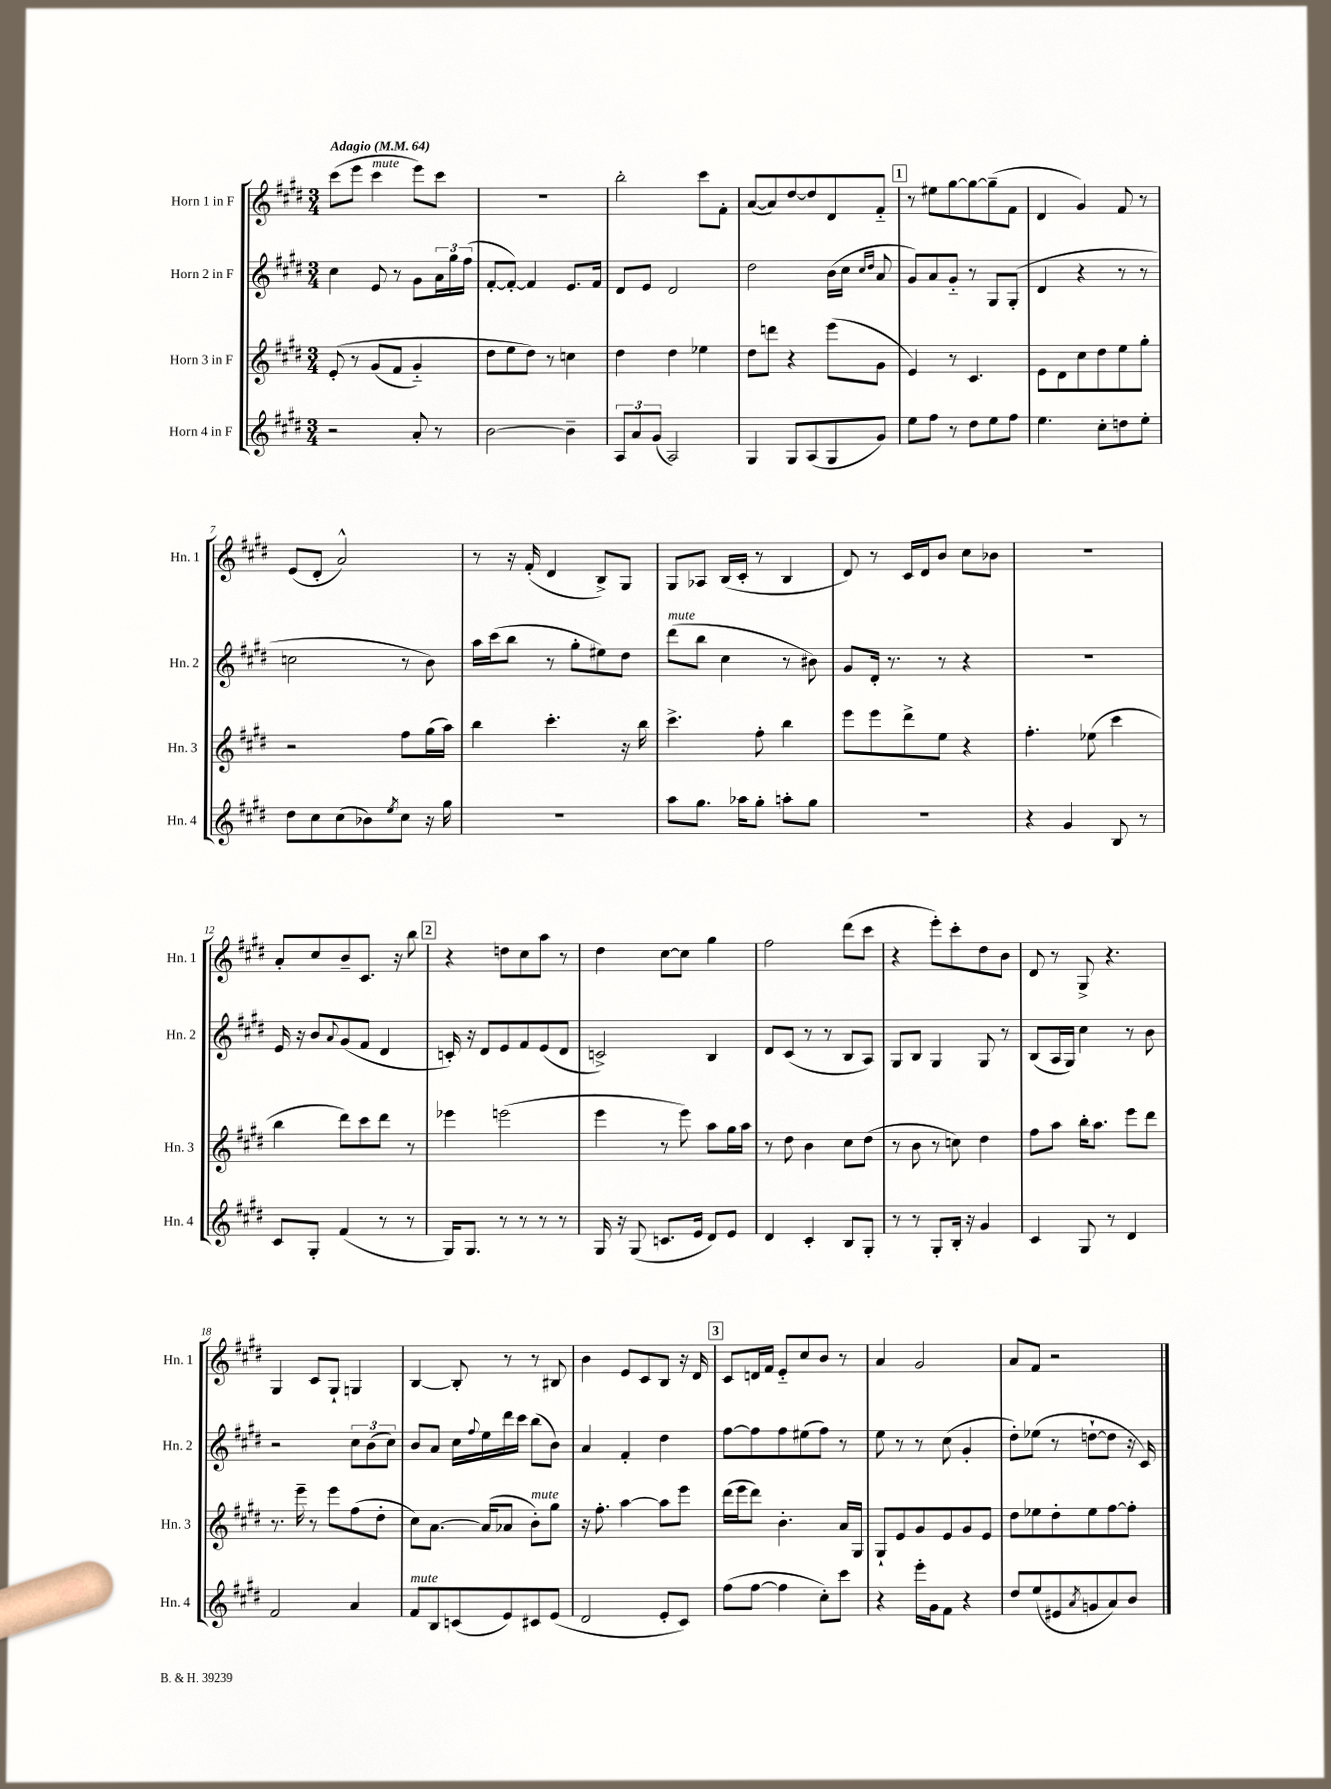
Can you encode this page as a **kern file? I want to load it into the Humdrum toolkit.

**kern	**kern	**kern	**kern
*part4	*part3	*part2	*part1
*staff4	*staff3	*staff2	*staff1
*I"Horn 4 in F	*I"Horn 3 in F	*I"Horn 2 in F	*I"Horn 1 in F
*I'Hn. 4	*I'Hn. 3	*I'Hn. 2	*I'Hn. 1
*clefG2	*clefG2	*clefG2	*clefG2
*k[f#c#g#d#]	*k[f#c#g#d#]	*k[f#c#g#d#]	*k[f#c#g#d#]
*M3/4	*M3/4	*M3/4	*M3/4
*MM64	*MM64	*MM64	*MM64
=1	=1	=1	=1
!	!	!	!LO:TX:a:B:t=Adagio
2r	(8e'/	4cc#\	(8ccc#\L
.	8r	.	8eee\J
!	!	!	!LO:TX:a:i:t=mute
.	(8g#/L	8e/	4ccc#\
.	8f#/J	8r	.
8a'/	4g#/)	8g#\L	8eee\L)
8r	.	24a\L	8ccc#\J
.	.	24gg#\	.
.	.	(24ff#\JJ	.
=2	=2	=2	=2
[2b\	8dd#\L	[8f#'/L	2.r
.	8ee\	8f#'/J_)	.
.	8dd#\J)	4f#/]	.
.	8r	.	.
4b~\]	4ccn\	8.e/L	.
.	.	16f#/Jk	.
=3	=3	=3	=3
12A/L	4dd#\	8d#/L	2bb'\
12a/	.	.	.
.	.	8e/J	.
(12g#/J	.	.	.
2A/)	4dd#\	2d#/	.
.	4ee-X\	.	8ccc#\L
.	.	.	8f#'\J
=4	=4	=4	=4
4G#/	8dd#\L	2dd#\	([8a/L
.	8dddn\J	.	8a/])
8G#/L	4r	.	[8dd#/
(8A/	.	.	8dd#/]
8G#/	(8eee\L	(16b\LL	8d#/
.	.	16cc#\JJ	.
.	.	16qqcc#/LL	.
.	.	16qqdd#/JJ	.
8g#/J)	8g#\J	8a/	8f#/J
!!LO:REH:place=s1:t=1
=5	=5	=5	=5
8ee\L	4e/)	8g#/L)	8r
8ff#\J	.	8a/	8ee#X\L
8r	8r	8g#/J	[8gg#\
8dd#\L	4.c#/	8r	8gg#\_
8ee\	.	8G#/L	(8gg#~\]
8ff#\J	.	(8G#'/J	8f#\J
=6	=6	=6	=6
4.ee\	8e\L	4d#/	4d#/
.	8d#\	.	.
.	8cc#\	4r	4g#/)
8cc#'\L	8dd#\	.	.
8ddn\	8ee\	8r	8f#/
8ee'\J	8gg#'\J	8r	8r
!!LO:LB:g=z
=7	=7	=7	=7
8dd#\L	2r	2ccn\	(8e/L
8cc#\	.	.	8d#'/J
(8cc#\	.	.	2a^^/)
8b-X\)	.	.	.
8qee/	.	.	.
8cc#\J	8ff#\L	8r	.
16r	(16gg#\L	8b\)	.
16gg#\	16aa\JJ)	.	.
=8	=8	=8	=8
2.r	4bb\	16aa\LL	8r
.	.	(16ccc#\J	.
.	.	8bb\J	16r
.	.	.	(16f#'/
.	4.ccc#'\	8r	4d#/
.	.	8gg#'\L	.
.	.	8ee#X\)	8B^/L)
.	16r	8dd#\J	8G#/J
.	16bb\	.	.
=9	=9	=9	=9
!	!	!LO:TX:a:i:t=mute	!
8aa\L	4.ccc#^\	(8ddd#\L	8G#/L
8.gg#\J	.	8bb\J	8A-X/J
.	.	4cc#\	(16B/LL
16aa-X\KL	.	.	16c#'/JJ
8gg#'\J	8ff#'\	.	8r
8aan'\L	4bb\	8r	4B/
8gg#\J	.	8b#X\)	.
=10	=10	=10	=10
2.r	8eee\L	8g#/L	8d#/)
.	8eee\	16d#'/Jk	8r
.	.	8.r	.
.	8ddd#^\	.	16c#/LL
.	.	.	16d#/J
.	8ee\J	8r	8b/J
.	4r	4r	8cc#\L
.	.	.	8b-X\J
=11	=11	=11	=11
4r	4.ff#'\	2.r	2.r
4g#/	.	.	.
.	(8ee-X\	.	.
8B/	4ccc#\	.	.
8r	.	.	.
!!LO:LB:g=z
=12	=12	=12	=12
8c#/L	4bb\	16e/	8a'/L
.	.	16r	.
8G#'/J	.	8b/L	8cc#/
.	.	8qqa/	.
(4f#/	8ddd#\L)	(8g#/	8b~/
.	8ccc#\	8f#/J	8.c#/J
8r	8ddd#\J	4d#/	.
.	.	.	16r
8r	8r	.	8bb\
!!LO:REH:place=s1:t=2
=13	=13	=13	=13
16G#/KL)	4eee-X\	16cn'/)	4r
8.G#/J	.	16r	.
.	.	8d#/L	.
8r	(2eeen\	8e/	8ddn\L
8r	.	8f#/	8cc#\
8r	.	(8e/	8aa\J
8r	.	8d#/J	8r
=14	=14	=14	=14
16G#/	4eee\	2cn^/)	4dd#\
16r	.	.	.
(8G#/	.	.	.
8.cn/L	8r	.	[8cc#\L
.	8eee\)	.	8cc#\J]
16e/Jk	.	.	.
8d#/L)	8aa\L	4B/	4gg#\
8e/J	16gg#\L	.	.
.	16aa\JJ	.	.
=15	=15	=15	=15
4d#/	8r	8d#/L	2ff#\
.	8dd#\	(8c#/J	.
4c#'/	4b\	8r	.
.	.	8r	.
8B/L	8cc#\L	8B/L	(8ddd#\L
8G#'/J	(8dd#\J	8A/J)	8ccc#\J
=16	=16	=16	=16
8r	8r	8G#/L	4r
8r	8b\	8B/J	.
8G#'/L	8r	4G#/	8eee'\L)
16B'/Jk	8ccn\)	.	8ccc#'\
16r	.	.	.
4g#/	4dd#\	8G#/	8dd#\
.	.	8r	8b\J
=17	=17	=17	=17
4c#/	8ff#\L	(8B/L	8d#/
.	8aa\J	16A/L	8r
.	.	16G#/JJ)	.
8G#/	16bb'\KL	4cc#\	8G#^/
.	8.aa\J	.	.
8r	.	.	4.r
4d#/	8eee\L	8r	.
.	8ddd#\J	8b\	.
!!LO:LB:g=z
=18	=18	=18	=18
2f#/	8.r	2r	4G#/
.	16eee~\	.	.
.	8r	.	8c#/L
.	8eee\L	.	8G#`/J
4a/	(8ff#\	12cc#\L	4Gn/
.	.	(12b\	.
.	8dd#'\J	.	.
.	.	12cc#\J)	.
=19	=19	=19	=19
!LO:TX:a:i:t=mute	!	!	!
8f#/L	8cc#\L)	8b/L	[4B/
8B/	[8.a\J	8a/J	.
(8cn/	.	16cc#\LL	8B'/]
.	.	8qqff#/	.
.	(16a/KL]	16ee\	.
8e/)	8a-X/J	16ddd#\	8r
.	.	16ccc#\JJ	.
!	!LO:TX:a:i:t=mute	!	!
8c#X/	8b'\L)	(8bb\L	8r
(8e/J	8gg#\J	8b\J)	8B#X/
=20	=20	=20	=20
2d#/	16r	4a/	4b\
.	8.ff#'\	.	.
.	[4aa\	4f#'/	8e/L
.	.	.	8c#/
8e'/L	8aa\L]	4dd#\	8B/J
8c#/J)	8eee\J	.	16r
.	.	.	16d#/
!!LO:REH:place=s1:t=3
=21	=21	=21	=21
(8ff#\L	(16ddd#\LL	[8ff#\L	8c#/L
.	16eee\J	.	.
[8ff#\J	8ddd#\J)	8ff#\]	16dn/L
.	.	.	16f#/JJ
4ff#\]	4.b'\	8ff#\	8e/L
.	.	(8ee#X\	8cc#/
8cc#'\L)	.	8ff#\J)	8b/J
8ccc#\J	16a/LL	8r	8r
.	16G#/JJ	.	.
=22	=22	=22	=22
4r	8G#`/L	8ee\	4a/
.	8e/	8r	.
16eee'\LL	8g#/	8r	2g#/
16g#\J	.	.	.
8f#\J	8e/	(8cc#\	.
4r	8g#/	4g#'/	.
.	8e/J	.	.
=23	=23	=23	=23
8dd#/L	8dd#\L	8dd#'\L)	8a/L
(8ee/	8ee-X\	(8ee-X\J	8f#/J
8e#X/	8dd#'\	8r	2r
8qa/	.	.	.
8gn/	8ee-\	[8ddn`\L	.
8a/)	[8ff#\	8dd\J]	.
8b/J	8ff#'\J]	16r	.
.	.	16c#/)	.
==	==	==	==
*-	*-	*-	*-
